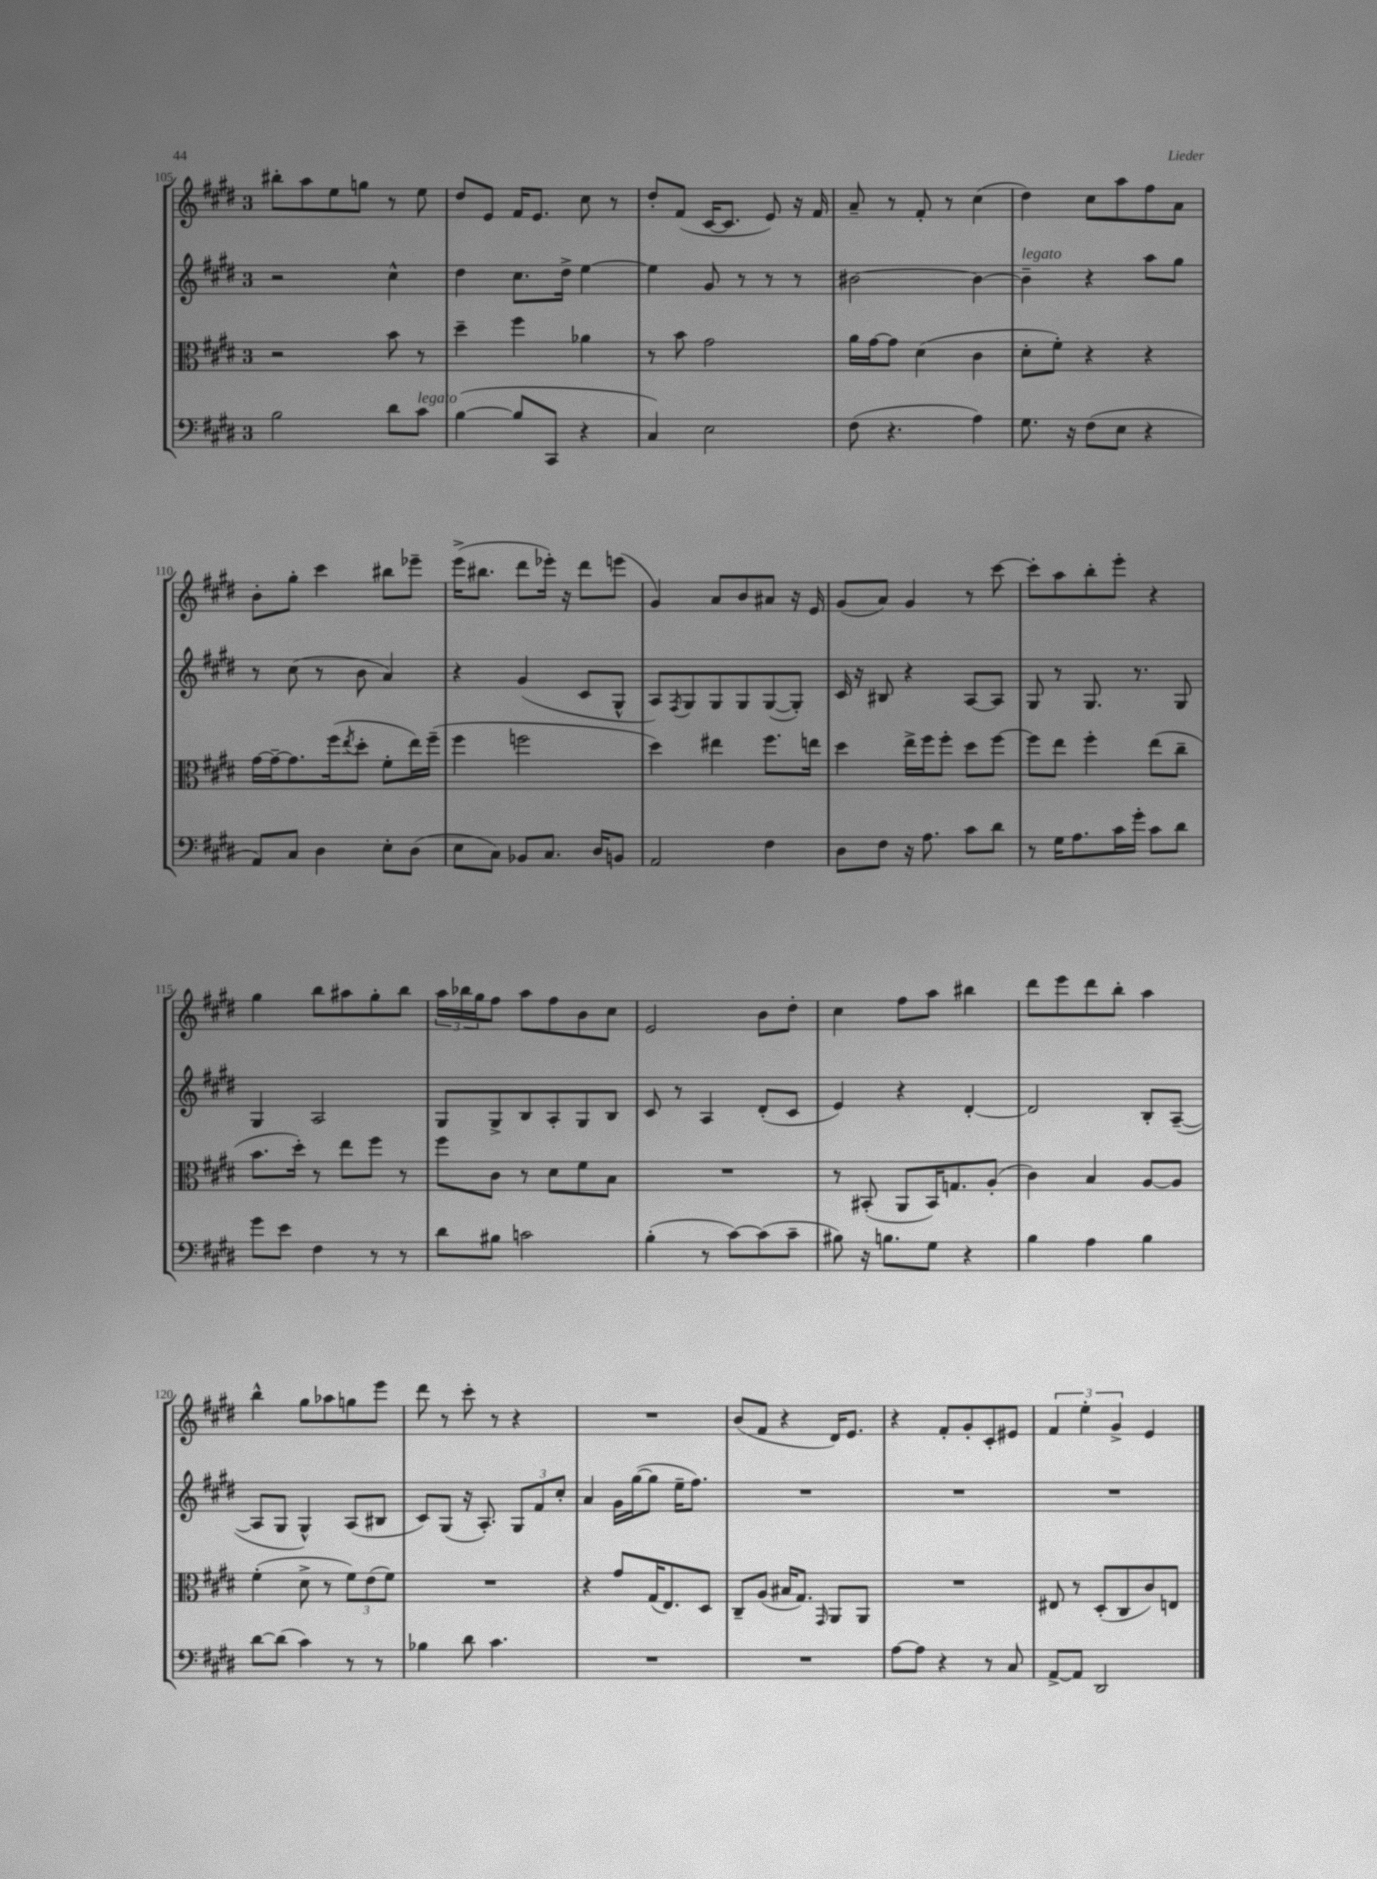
<<
\new StaffGroup <<
\new Staff = "s0" {
    \clef treble \key e \major \once \override Staff.TimeSignature.style = #'single-digit \time 3/4
    bis''8-. a''8 e''8 g''8 r8 e''8 |
    dis''8 e'8 fis'16 e'8. cis''8 r8 |
    dis''8-. fis'8( cis'16~ cis'8. e'8) r16 fis'16 |
    a'8-- r8 fis'8-. r8 cis''4( |
    dis''4) cis''8 a''8 fis''8 a'8 |
    b'8-. gis''8-. cis'''4 bis''8 ees'''8-- |
    e'''16->( bis''8. dis'''8 ees'''16-.) r16 dis'''8 e'''8( |
    gis'4) a'8 b'8 ais'8 r16 e'16 |
    gis'8( a'8) gis'4 r8 cis'''8~ |
    cis'''8-. a''8 b''8-. e'''8-. r4 |
    gis''4 b''8 ais''8 gis''8-. b''8 |
    \tuplet 3/2 { a''16 bes''16 gis''16 } fis''8 a''8 fis''8 b'8 cis''8 |
    e'2 b'8 dis''8-. |
    cis''4 fis''8 a''8 bis''4 |
    dis'''8 e'''8 dis'''8 b''8-. a''4 |
    b''4-^ gis''8 aes''8 g''8 e'''8 |
    dis'''8 r8 cis'''8-. r8 r4 |
    R2. |
    b'8( fis'8 r4 dis'16) e'8. |
    r4 fis'8-. gis'8-. cis'8-. eis'8 |
    \tuplet 3/2 { fis'4 e''4-. gis'4-> } e'4 \bar "|." |
}
\new Staff = "s1" {
    \clef treble \key e \major \once \override Staff.TimeSignature.style = #'single-digit \time 3/4
    r2 cis''4-^ |
    dis''4 cis''8. dis''16-> e''4~ |
    e''4 gis'8 r8 r8 r8 |
    bis'2~ bis'4~ |
    bis'4--^\markup { \italic "legato" } r4 a''8 gis''8 |
    r8 cis''8( r8 b'8 a'4) |
    r4 gis'4( cis'8 gis8-^ |
    a8) \acciaccatura { fis8 } gis8 gis8 gis8 gis8~( gis8-.) |
    cis'16 r16 bis8 r4 a8~ a8 |
    gis8 r8 gis8. r8. gis8 |
    gis4 a2 |
    gis8 gis8-> b8 a8-. gis8 b8 |
    cis'8 r8 a4 dis'8-.( cis'8 |
    e'4) r4 dis'4~-. |
    dis'2 b8-. a8~--( |
    a8 gis8 gis4-^) a8( bis8 |
    cis'8) gis8( r16 a8.-.) \tuplet 3/2 { gis8 fis'8 cis''8-. } |
    a'4 gis'16 gis''16~( gis''8 e''16-- fis''8.) |
    R2. |
    R2. |
    R2. \bar "|." |
}
\new Staff = "s2" {
    \clef alto \key e \major \once \override Staff.TimeSignature.style = #'single-digit \time 3/4
    r2 b'8 r8 |
    dis''4-- fis''4 aes'4 |
    r8 b'8 gis'2 |
    a'16 gis'16~ gis'8 dis'4( cis'4 |
    dis'8-. fis'8-.) r4 r4 |
    gis'16~ gis'16~-- gis'8. fis''16( \acciaccatura { e''8 } dis''8-. fis'8-. e''16) fis''16--( |
    fis''4 f''2 |
    dis''4) eis''4 fis''8. e''16 |
    dis''4 e''16-> fis''16 fis''8-. dis''8 fis''8~ |
    fis''8 e''8 fis''4-. e''8( cis''8-- |
    b'8. dis''16-.) r8 e''8 fis''8 r8 |
    fis''8 cis'8 r8 dis'8 fis'8 b8 |
    R2. |
    r8 bis,8-.( a,8 bis,16) g8. a8-.( |
    cis'4) b4 a8~ a8 |
    fis'4-.( dis'8-> r8 \tuplet 3/2 { fis'8) e'8( fis'8) } |
    R2. |
    r4 gis'8 gis16( e8.) dis8 |
    cis8-- a8( bis16 gis8.) \grace { gis,16 } a,8 a,8 |
    R2. |
    eis8 r8 dis8-.( cis8 cis'8) e8 \bar "|." |
}
\new Staff = "s3" {
    \clef bass \key e \major \once \override Staff.TimeSignature.style = #'single-digit \time 3/4
    b2 dis'8 cis'8^\markup { \italic "legato" } |
    b4~( b8 cis,8 r4 |
    cis4) e2 |
    fis8( r4. a4) |
    gis8. r16 fis8( e8 r4 |
    a,8) cis8 dis4 e8-. dis8( |
    e8 cis8) bes,8 cis8. dis16 b,8 |
    a,2 fis4 |
    dis8 fis8 r16 a8. cis'8 dis'8 |
    r8 gis16 a8. cis'16 gis'16-. cis'8 dis'8 |
    gis'8 e'8 fis4 r8 r8 |
    dis'8 bis8 c'2 |
    b4-.( r8 cis'8~) cis'8( cis'8-- |
    bis8) r16 b8. gis8 r4 |
    b4 a4 b4 |
    dis'8~ dis'8( cis'4) r8 r8 |
    bes4 dis'8 cis'4. |
    R2. |
    R2. |
    a8~ a8 r4 r8 cis8 |
    a,8~-> a,8 dis,2 \bar "|." |
}
>>
>>
\layout { \context { \Score currentBarNumber = #105 } }
